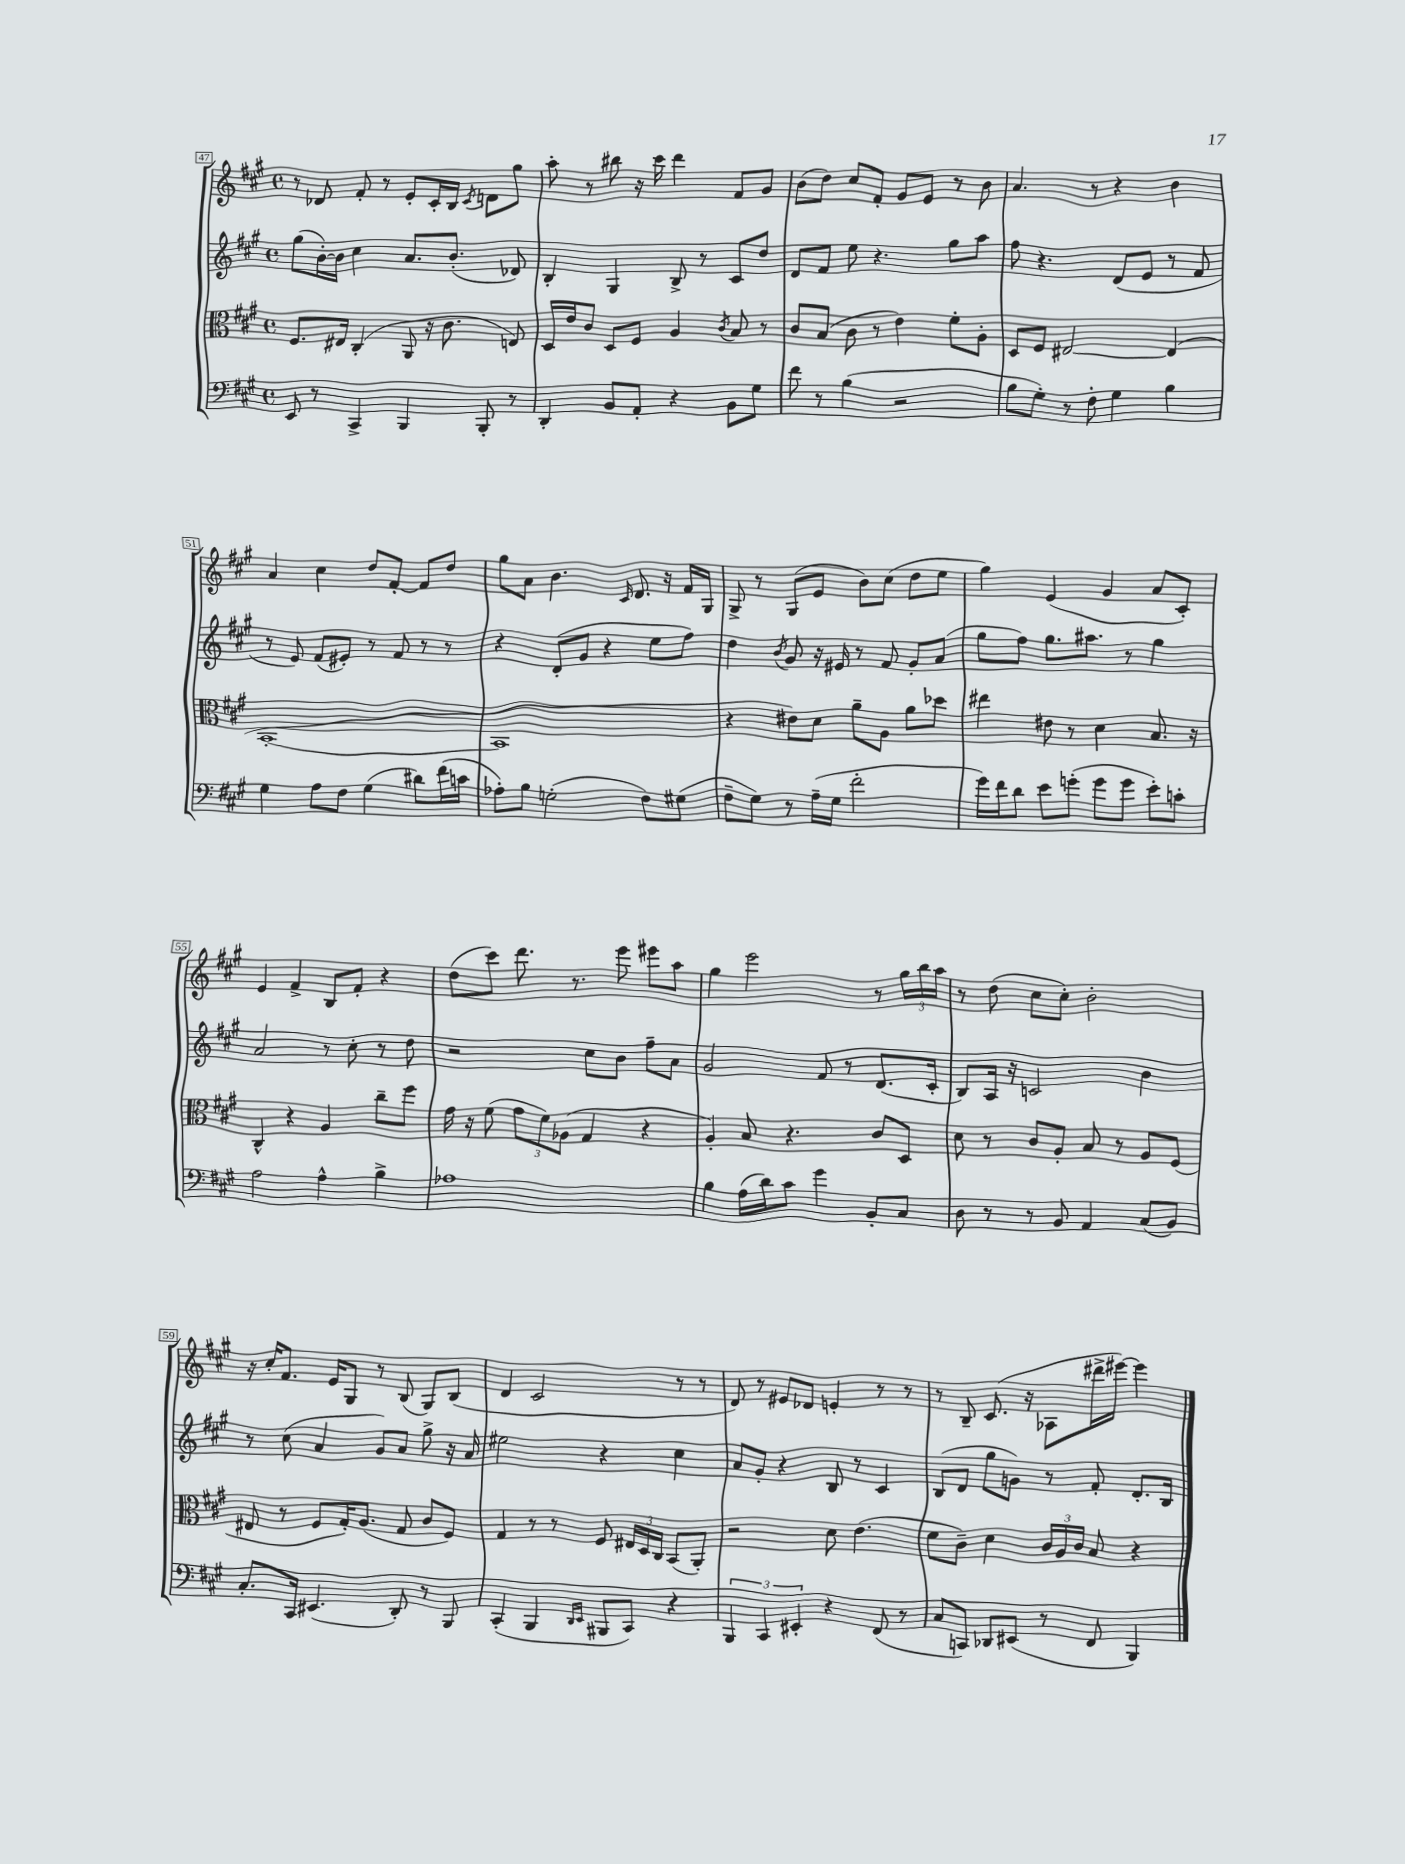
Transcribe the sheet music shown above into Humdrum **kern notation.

**kern	**kern	**kern	**kern
*staff4	*staff3	*staff2	*staff1
*clefF4	*clefC3	*clefG2	*clefG2
*k[f#c#g#]	*k[f#c#g#]	*k[f#c#g#]	*k[f#c#g#]
*M4/4	*M4/4	*M4/4	*M4/4
*met(c)	*met(c)	*met(c)	*met(c)
8EE	8.F#	(8gg#	8r
8r	.	[16b')	8d-
.	16E#	16b]	.
4CC#^	(4C#'	4cc#	8f#'
.	.	.	8r
4BBB	8AA	8.a	8e'
.	16r	.	16c#'
.	8.c#	(8.b'	16B
.	.	.	8qc#
8BBB'	.	.	8d
8r	8E)	8d-)	8gg#
=	=	=	=
4DD'	16D	4B'	8aa'
.	16e	.	.
.	8c#	.	8r
8BB	8D	4G#	8bb#
8AA'	8F#	.	16r
.	.	.	16ccc#
4r	4A	8B^	4ddd
.	.	8r	.
.	8qc#	.	.
8BB	8B	8c#	8f#
8G#	8r	8dd	8g#
=	=	=	=
8f#	8c#	8d	(8b
8r	(8B	8f#	8dd)
(4B	8c#	8ee	8cc#
.	8r	4.r	8f#'
2r	4e)	.	8g#
.	.	.	8e
.	8f#'	8gg#	8r
.	8A'	8aa	8b
=	=	=	=
8B	8D	8ff#	4.a
8G#')	8F#	4.r	.
8r	[2E#	.	.
8F#'	.	.	8r
4G#	.	(8d	4r
.	.	8e	.
4B	(4E#]	8r	4b
.	.	8f#	.
=	=	=	=
4G#	[1BB'	8r	4a
.	.	8e)	.
8A	.	(8f#	4cc#
8F#	.	8e#')	.
(4G#	.	8r	8dd
.	.	8f#	[8f#'
8d#)	.	8r	8f#]
(16f#	.	8r	8dd
16c	.	.	.
=	=	=	=
8A-')	1BB]	4r	8gg#
8B	.	.	8a
(2G'	.	(8d'	4.b
.	.	8g#	.
.	.	4r	.
.	.	.	16qqc#
.	.	.	8.d
8F#)	.	8ee	.
.	.	.	16r
(8G#	.	8ff#)	16f#
.	.	.	16G#
=	=	=	=
8F#~	4r	4dd	8G#^
8G#)	.	.	8r
.	.	8qb	.
8r	8e#)	8g#	(8G#
(16A~	8d	16r	8e
16G#	.	16e#	.
2f#'	8a~	8r	8b)
.	8A	8f#	(8cc#
.	8a	8g#'	8dd
.	8dd-	(8a	8ee
=	=	=	=
16g#)	4ee#	8gg#	4gg#)
16f#	.	.	.
8d	.	8ff#)	.
8e	8e#	8.gg#	(4e
(8g'	8r	.	.
.	.	8.aa#	.
8g	4d	.	4g#
8g	.	8r	.
8e')	8.B	4gg#	8a
8c'	.	.	8c#')
.	16r	.	.
=	=	=	=
2A	4C#^^	2a	4e
.	4r	.	4f#^
4A^^	4A	8r	8B
.	.	8cc#'	8f#'
4B^	8cc#~	8r	4r
.	8ff#	8dd	.
=	=	=	=
1A-	16g#	2r	(8dd
.	16r	.	.
.	(8f#	.	8ccc#)
.	12g#	.	8.ddd
.	12f#)	.	.
.	(12A-	.	.
.	.	.	8.r
.	4G#	8cc#	.
.	.	8b	8eee
.	4r	8ff#~	8eee#
.	.	8a	8aa
=	=	=	=
4B	4A')	2g#	4gg#
(16A	8B	.	2eee
16d)	.	.	.
8c#	4.r	.	.
4g#	.	8f#	.
.	.	8r	.
8BB'	8c#	(8.d	8r
8C#	8D	.	24gg#
.	.	.	24bb
.	.	16c#'	.
.	.	.	24aa
=	=	=	=
8D	8d	8B)	8r
8r	8r	16A	(8dd
.	.	16r	.
8r	8c#	2c	8cc#
8BB	8A'	.	8cc#')
4AA	8B	.	2b'
.	8r	.	.
(8C#	8A	4b	.
8BB)	(8F#	.	.
=	=	=	=
8.C#'	8E#	8r	16r
.	.	.	16cc#'
.	8r	(8cc#	8.f#
16CC#	.	.	.
(4.EE#	8F#	4a	.
.	.	.	16e
.	16G#')	.	8G#
.	(8.A	.	.
.	.	8g#)	8r
8DD')	8G#	8a	(8B
8r	8c#	8gg#^	8G#)
8BBB	8F#)	16r	(8B
.	.	16a	.
=	=	=	=
(4CC#'	4G#	2ee#	4d
4BBB	8r	.	2c#
.	8r	.	.
16qqDD	.	.	.
16qqEE	.	.	.
8BBB#	8F#	4r	.
8CC#)	24E#	.	.
.	24D	.	.
.	24C#	.	.
4r	(8BB	4cc#	8r
.	8AA')	.	8r
=	=	=	=
6BBB	2r	8a	8d)
.	.	8g#'	8r
6CC#	.	.	.
.	.	4r	8e#
6EE#'	.	.	.
.	.	.	8d-
4r	8d	8B	4e'
.	(4.e	8r	.
(8FF#	.	4c#	8r
8r	.	.	8r
=	=	=	=
8C#	8f#	(8B	8r
8CC)	8c#~)	8d	8B~
8DD-	4d	8gg#	(8.c#
(8EE#	.	8g)	.
.	.	.	16r
8r	24c#	8r	8A-
.	24A	.	.
.	24c#	.	.
8FF#	8B	8f#'	16ddd#^
.	.	.	[16eee#)
4BBB)	4r	8.d'	4eee#]
.	.	16B	.
==	==	==	==
*-	*-	*-	*-
